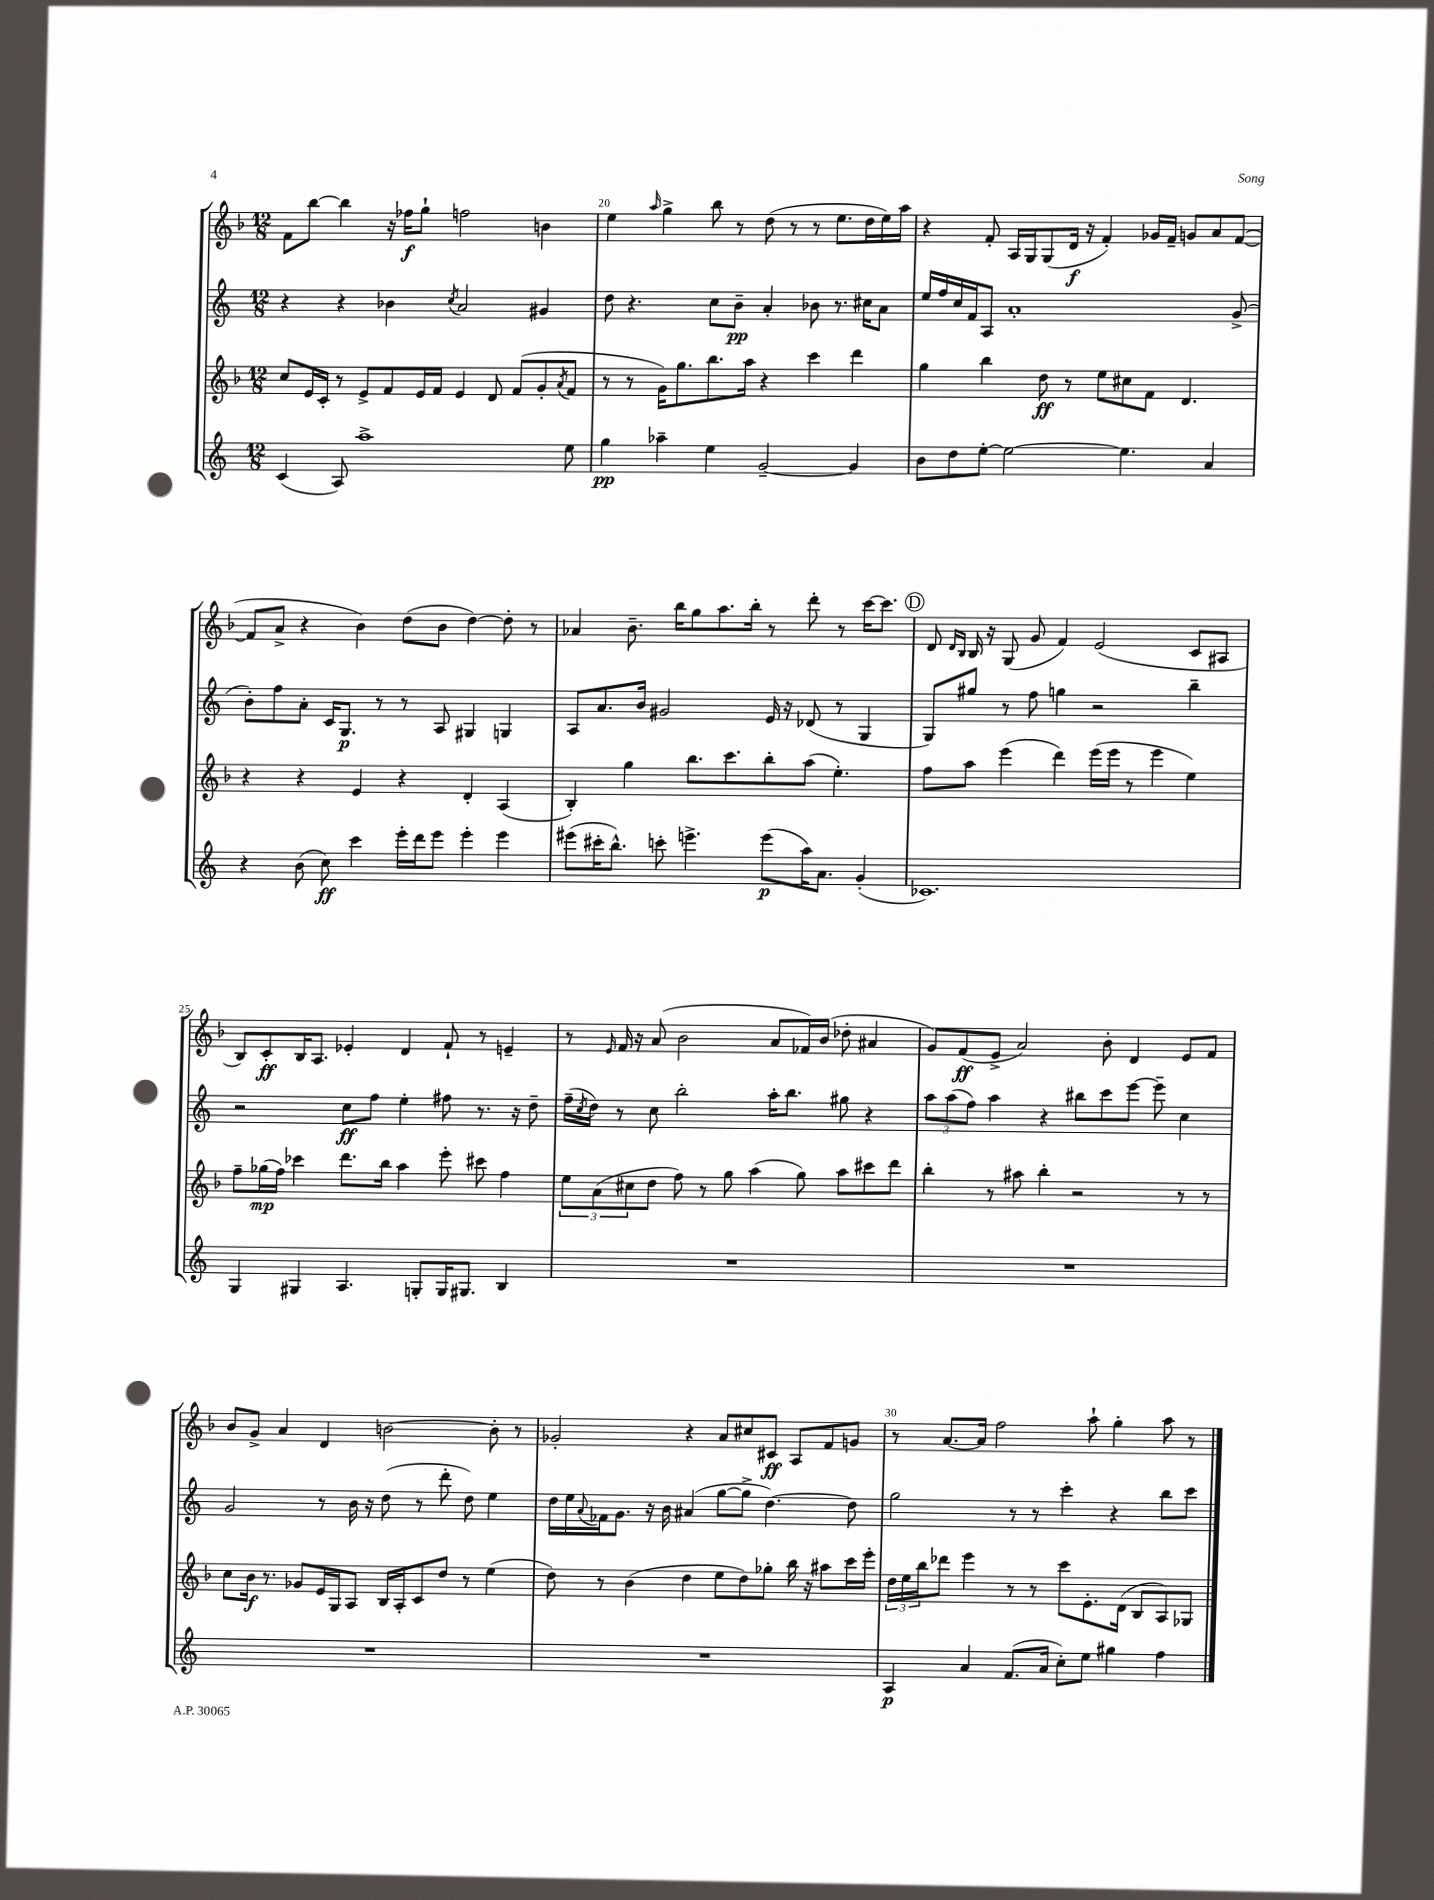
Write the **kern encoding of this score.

**kern	**kern	**kern	**kern
*staff4	*staff3	*staff2	*staff1
*clefG2	*clefG2	*clefG2	*clefG2
*k[]	*k[b-]	*k[]	*k[b-]
*M12/8	*M12/8	*M12/8	*M12/8
(4c	8cc	4r	8f
.	16e	.	[8bb-
.	16c'	.	.
8A)	8r	4r	4bb-]
1aa^	8e^	.	.
.	8f	4b-	16r
.	.	.	16ff-
.	16e	.	8gg`
.	16f	.	.
.	.	8qcc	.
.	4e	2a	2ff
.	8d	.	.
.	(8f	.	.
.	8g'	4g#	4b
.	8qa	.	.
8ee	8f	.	.
=	=	=	=
4gg	8r	8dd	4ee
.	8r	4.r	.
.	.	.	16qqaa
4aa-~	16g)	.	4gg^
.	8.gg	.	.
4ee	8.bb-	8cc	8bb-
.	.	8b~	8r
.	16aa	.	.
[2g~	4r	4a'	(8dd
.	.	.	8r
.	4ccc	8b-	8r
.	.	8.r	8.ee
4g]	4ddd	.	.
.	.	16cc#	16dd
.	.	8a	16ee)
.	.	.	16aa
=	=	=	=
8b	4gg	16ee	4r
.	.	16ff	.
8dd	.	16cc	.
.	.	16f	.
[8ee'	4bb-	8A	8f'
2ee_	.	1a'	16A
.	.	.	16G
.	8dd	.	(8G
.	8r	.	16d
.	.	.	16r
.	8ee	.	4f')
4.ee]	8cc#	.	.
.	8f	.	16g-
.	.	.	16f~
.	4.d	.	8g
4a	.	.	8a
.	.	(8g^	([8f
=	=	=	=
4r	4r	8b')	8f]
.	.	8ff	8a^
(8b	4r	8a'	4r
8cc)	.	16c	.
.	.	8.G	.
4ccc	4e	.	4b-)
.	.	8r	.
16eee'	4r	8r	(8dd
16ddd	.	.	.
8eee	.	8A	8b-
4eee'	4d'	4G#	[4dd)
4eee	(4A	4G	8dd']
.	.	.	8r
=	=	=	=
(8eee#	4B-')	8A	4a-
16ccc#'	.	8.a	.
8.bb^^)	.	.	.
.	4gg	.	8.b-~
.	.	16b	.
8ccc'	.	2g#	.
.	.	.	16bb-
4.eee^	8.bb-	.	8gg
.	.	.	8.aa
.	8.ccc	.	.
.	.	.	16bb-'
(8eee	8bb-'	16e	8r
.	.	16r	.
16aa)	(8aa	(8d-	8ddd'
8.a	.	.	.
.	4.ee')	8r	8r
(4g'	.	4G	[16ccc
.	.	.	8.ccc]
=	=	=	=
1.c-)	8ff	8G)	8d
.	.	.	16qqd
.	.	.	16qqB-
.	8aa	8gg#	16B-
.	.	.	16r
.	(4eee	8r	(8G
.	.	8ff	8g
.	4ddd)	4gg	4f)
.	(16eee	2r	(2e
.	16eee	.	.
.	8r	.	.
.	4eee	.	.
.	4ee)	4bb~	8c
.	.	.	8A#
=	=	=	=
4G	8ff~	2r	8B-)
.	(16gg-	.	8c'
.	16ff)	.	.
4G#	4ccc-	.	16B-
.	.	.	8.A
4.A	8.ddd	8cc	4e-'
.	.	8ff	.
.	16bb-	.	.
.	4aa	4ee'	4d
8G'	.	.	.
16G	8eee'	8ff#	8f`
8.G#	.	.	.
.	8ccc#	8.r	8r
4B	4ff	.	4e~
.	.	16r	.
.	.	8dd~	.
=	=	=	=
1.r	12ee	(16ff~	8r
.	.	8qcc	.
.	.	16dd)	.
.	(12a	.	.
.	.	.	16qqe
.	.	8r	16f
.	12cc#	.	.
.	.	.	16r
.	8dd	8cc	(8a
.	8ff)	2bb'	2b-
.	8r	.	.
.	8gg	.	.
.	(4aa	.	.
.	.	16aa'	8a
.	.	8.bb	.
.	8gg)	.	16f-)
.	.	.	(16b-
.	8aa	8gg#	8dd-'
.	8ccc#	4r	4a#
.	8ddd	.	.
=	=	=	=
1.r	4bb-'	12aa	8g)
.	.	(12aa	.
.	.	.	(8f
.	.	12ff)	.
.	8r	4aa	8e^
.	8aa#	.	2a)
.	4bb-'	4r	.
.	2r	8bb#	.
.	.	8ccc	8b-'
.	.	[8eee	4d
.	.	8eee~]	.
.	8r	4cc	8e
.	8r	.	8f
=	=	=	=
1.r	8cc	2g	8b-
.	16b-	.	8g^
.	8.r	.	.
.	.	.	4a
.	8g-	.	.
.	16e	8r	4d
.	16G	.	.
.	8A	16b	.
.	.	16r	.
.	16B-	(8dd	[2b
.	16A'	.	.
.	8c	8r	.
.	8dd	8ddd'	.
.	8r	8dd)	.
.	(4ee	4ee	8b']
.	.	.	8r
=	=	=	=
1.r	8dd)	16dd	2g-'
.	.	16ee	.
.	.	8qqa	.
.	8r	16f-	.
.	.	8.g	.
.	(4b-	.	.
.	.	16r	.
.	.	16b	.
.	4dd	(4a#	4r
.	8ee	[8gg	8a
.	8dd)	8gg^]	8cc#
.	8gg-'	[4.dd)	8c#
.	16bb-	.	8A
.	16r	.	.
.	8aa#	.	8f
.	16ccc	8dd]	8g
.	16eee'	.	.
=	=	=	=
4A	24dd	2gg	8r
.	24ee	.	.
.	24bb-	.	.
.	8ddd-	.	[8.a
4a	4eee	.	.
.	.	.	16a]
.	.	.	2ff
(8.f	8r	8r	.
.	8r	8r	.
16a	.	.	.
8cc')	8ccc	4ccc'	.
8ee	8.e'	.	8aa`
4gg#	.	4r	4gg'
.	(16d	.	.
.	8B-	.	.
4ff	8A)	8bb	8aa
.	8G-	8ccc	8r
==	==	==	==
*-	*-	*-	*-
